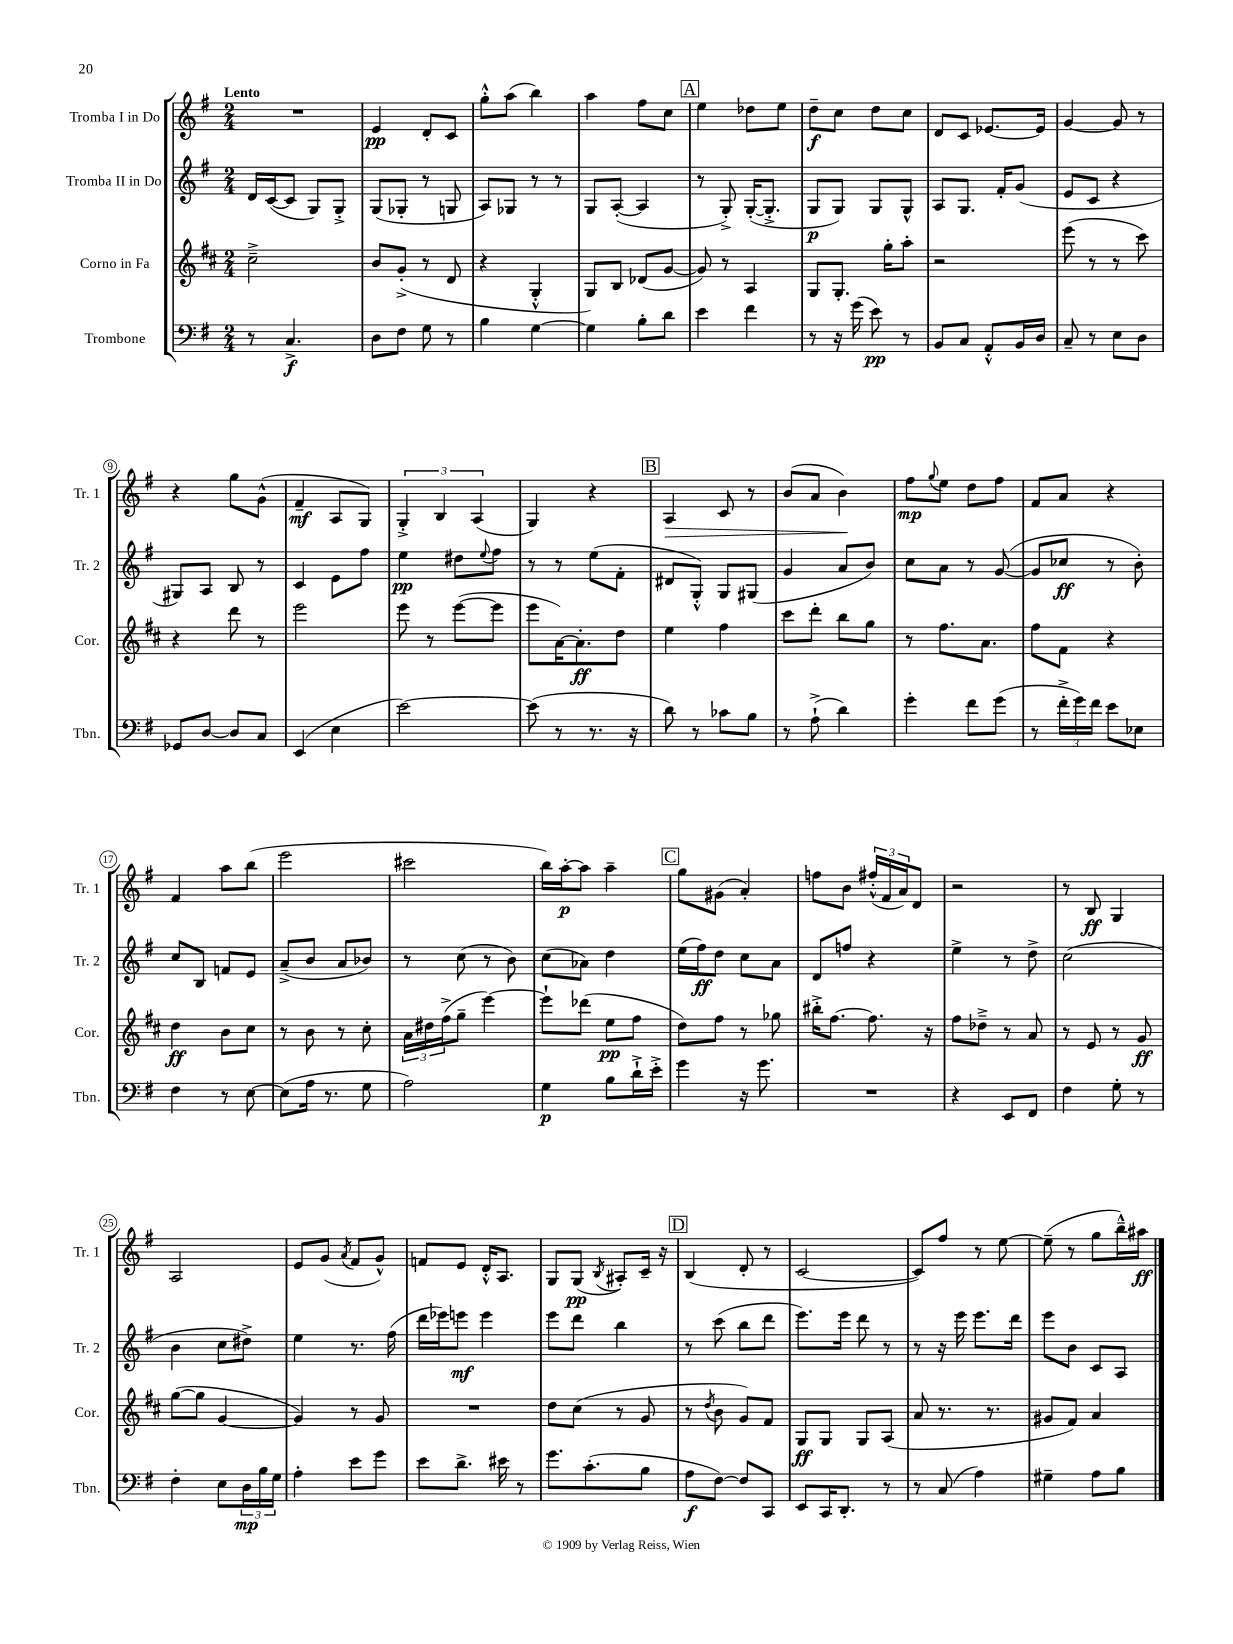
<<
\new StaffGroup <<
\new Staff = "s0" \with { instrumentName = "Tromba I in Do" shortInstrumentName = "Tr. 1" } {
    \clef treble \key g \major \numericTimeSignature \time 2/4 \tempo "Lento"
    R2 |
    e'4\pp d'8-. c'8 |
    g''8-.-^ a''8( b''4) |
    a''4 fis''8 c''8 |
    \mark \markup { \box "A" } e''4 des''8 e''8 |
    d''8--\f c''8 d''8 c''8 |
    d'8 c'8 ees'8.~ ees'16 |
    g'4~ g'8 r8 |
    r4 g''8 g'8-^( |
    fis'4--\mf a8 g8) |
    \tuplet 3/2 { g4-.-> b4 a4( } |
    g4) r4 |
    \mark \markup { \box "B" } a4\> c'8 r8 |
    b'8( a'8 b'4\!) |
    fis''8\mp \appoggiatura { g''8 } e''8 d''8 fis''8 |
    fis'8 a'8 r4 |
    fis'4 a''8 b''8( |
    e'''2 |
    cis'''2 |
    b''16) a''16~-.\p a''8 a''4-- |
    \mark \markup { \box "C" } g''8 gis'8( a'4-.) |
    f''8 b'8 \tuplet 3/2 { fis''16-.-^( fis'16 a'16) } d'8 |
    r2 |
    r8 b8\ff g4 |
    a2 |
    e'8 g'8( \acciaccatura { a'8 } fis'8 g'8-^) |
    f'8 e'8 d'16-.-^ a8. |
    g8 g8\pp( \acciaccatura { b8 } ais8-.) c'16-- r16 |
    \mark \markup { \box "D" } b4( d'8-. r8 |
    c'2~ |
    c'8) fis''8 r8 e''8~ |
    e''8--( r8 g''8 b''16---^) ais''16\ff \bar "|." |
}
\new Staff = "s1" \with { instrumentName = "Tromba II in Do" shortInstrumentName = "Tr. 2" } {
    \clef treble \key g \major \numericTimeSignature \time 2/4
    d'16 c'16~( c'8 g8) g8-.-> |
    g8( ges8-. r8 g8 |
    a8) ges8 r8 r8 |
    g8 a8~-.( a4 |
    \mark \markup { \box "A" } r8 g8-.->) g16~-.( g8.-.-> |
    g8\p g8) g8 g8-^ |
    a8 g8. fis'16-. g'8( |
    e'8 c'8 r4 |
    gis8) a8 b8 r8 |
    c'4 e'8 fis''8 |
    e''4\pp dis''8 \appoggiatura { e''8 } fis''8 |
    r8 r8 e''8( fis'8-. |
    \mark \markup { \box "B" } dis'8 g8-.-^) g8 gis8( |
    g'4 a'8 b'8) |
    c''8 a'8 r8 g'8~( |
    g'8 ces''8\ff r8 b'8-.) |
    c''8 b8 f'8 e'8 |
    a'8--->( b'8 a'8 bes'8) |
    r8 c''8( r8 b'8) |
    c''8( aes'8) d''4 |
    \mark \markup { \box "C" } e''16( fis''16\ff) d''8 c''8 a'8 |
    d'8 f''8 r4 |
    e''4-> r8 d''8-> |
    c''2( |
    b'4 c''8 dis''8->) |
    e''4 r8. fis''16( |
    d'''16 ees'''16) e'''8\mf e'''4 |
    e'''8 d'''8 b''4 |
    \mark \markup { \box "D" } r8 c'''8( b''8 d'''8 |
    e'''8.) e'''16 d'''8 r8 |
    r8 r16 e'''16 e'''8. d'''16 |
    e'''8 b'8 c'8 a8 \bar "|." |
}
\new Staff = "s2" \with { instrumentName = "Corno in Fa" shortInstrumentName = "Cor." } {
    \clef treble \key d \major \numericTimeSignature \time 2/4
    cis''2---> |
    b'8 g'8-.->( r8 d'8 |
    r4 g4-.-^ |
    g8) b8 des'8( g'8~ |
    \mark \markup { \box "A" } g'8) r8 a4 |
    g8 g8.-. g''16-. a''8-. |
    r2 |
    e'''8( r8 r8 cis'''8) |
    r4 d'''8 r8 |
    e'''2 |
    e'''8 r8 e'''8~( e'''8 |
    e'''8 a'16~) a'8.-.\ff d''8 |
    \mark \markup { \box "B" } e''4 fis''4 |
    cis'''8 d'''8-. b''8 g''8 |
    r8 fis''8. a'8. |
    fis''8 fis'8 r4 |
    d''4\ff b'8 cis''8 |
    r8 b'8 r8 cis''8-. |
    \tuplet 3/2 { a'16 dis''16 fis''16->( } g''8-- e'''4~) |
    e'''8-! des'''8( e''8\pp fis''8 |
    \mark \markup { \box "C" } d''8) fis''8 r8 ges''8 |
    bis''16-.-> fis''8.~ fis''8. r16 |
    fis''8 des''8---> r8 a'8 |
    r8 e'8 r8 g'8\ff |
    g''8~( g''8 g'4~ |
    g'4) r8 g'8 |
    R2 |
    d''8 cis''8( r8 g'8 |
    \mark \markup { \box "D" } r8 \acciaccatura { d''8 } b'8 g'8) fis'8 |
    g8\ff g8 g8 a8( |
    a'8 r8. r8. |
    gis'8 fis'8) a'4 \bar "|." |
}
\new Staff = "s3" \with { instrumentName = "Trombone" shortInstrumentName = "Tbn." } {
    \clef bass \key g \major \numericTimeSignature \time 2/4
    r8 c4.->\f |
    d8 fis8 g8 r8 |
    b4 g4~ |
    g4 b8-. d'8 |
    \mark \markup { \box "A" } e'4 fis'4 |
    r8 r16 g'16( e'8\pp) r8 |
    b,8 c8 a,8-.-^ b,16 d16 |
    c8-- r8 e8 d8 |
    ges,8 d8~ d8 c8 |
    e,4( e4 |
    e'2~) |
    e'8( r8 r8. r16 |
    \mark \markup { \box "B" } d'8) r8 ces'8 b8 |
    r8 a8-!->( d'4) |
    g'4-. fis'8 g'8( |
    r8 \tuplet 3/2 { fis'16-.-> g'16) fis'16 } e'8 ees8 |
    fis4 r8 e8~ |
    e8( a16 r8. g8 |
    a2) |
    g4\p b8 d'16-!-> e'16-.-> |
    \mark \markup { \box "C" } g'4 r16 g'8. |
    R2 |
    r4 e,8 fis,8 |
    fis4 g8-. r8 |
    fis4-. e8 \tuplet 3/2 { d16\mp b16 g16 } |
    a4-. e'8 g'8 |
    e'8 d'8.-> eis'16 r8 |
    g'8. c'8.-.( b8 |
    \mark \markup { \box "D" } a8\f fis8~) fis8 c,8 |
    e,8 c,16 d,8.-. r8 |
    r8 c8( a4) |
    gis4-- a8 b8 \bar "|." |
}
>>
>>
\layout { \context { \Score \override BarNumber.stencil = #(make-stencil-circler 0.1 0.3 ly:text-interface::print) } }
